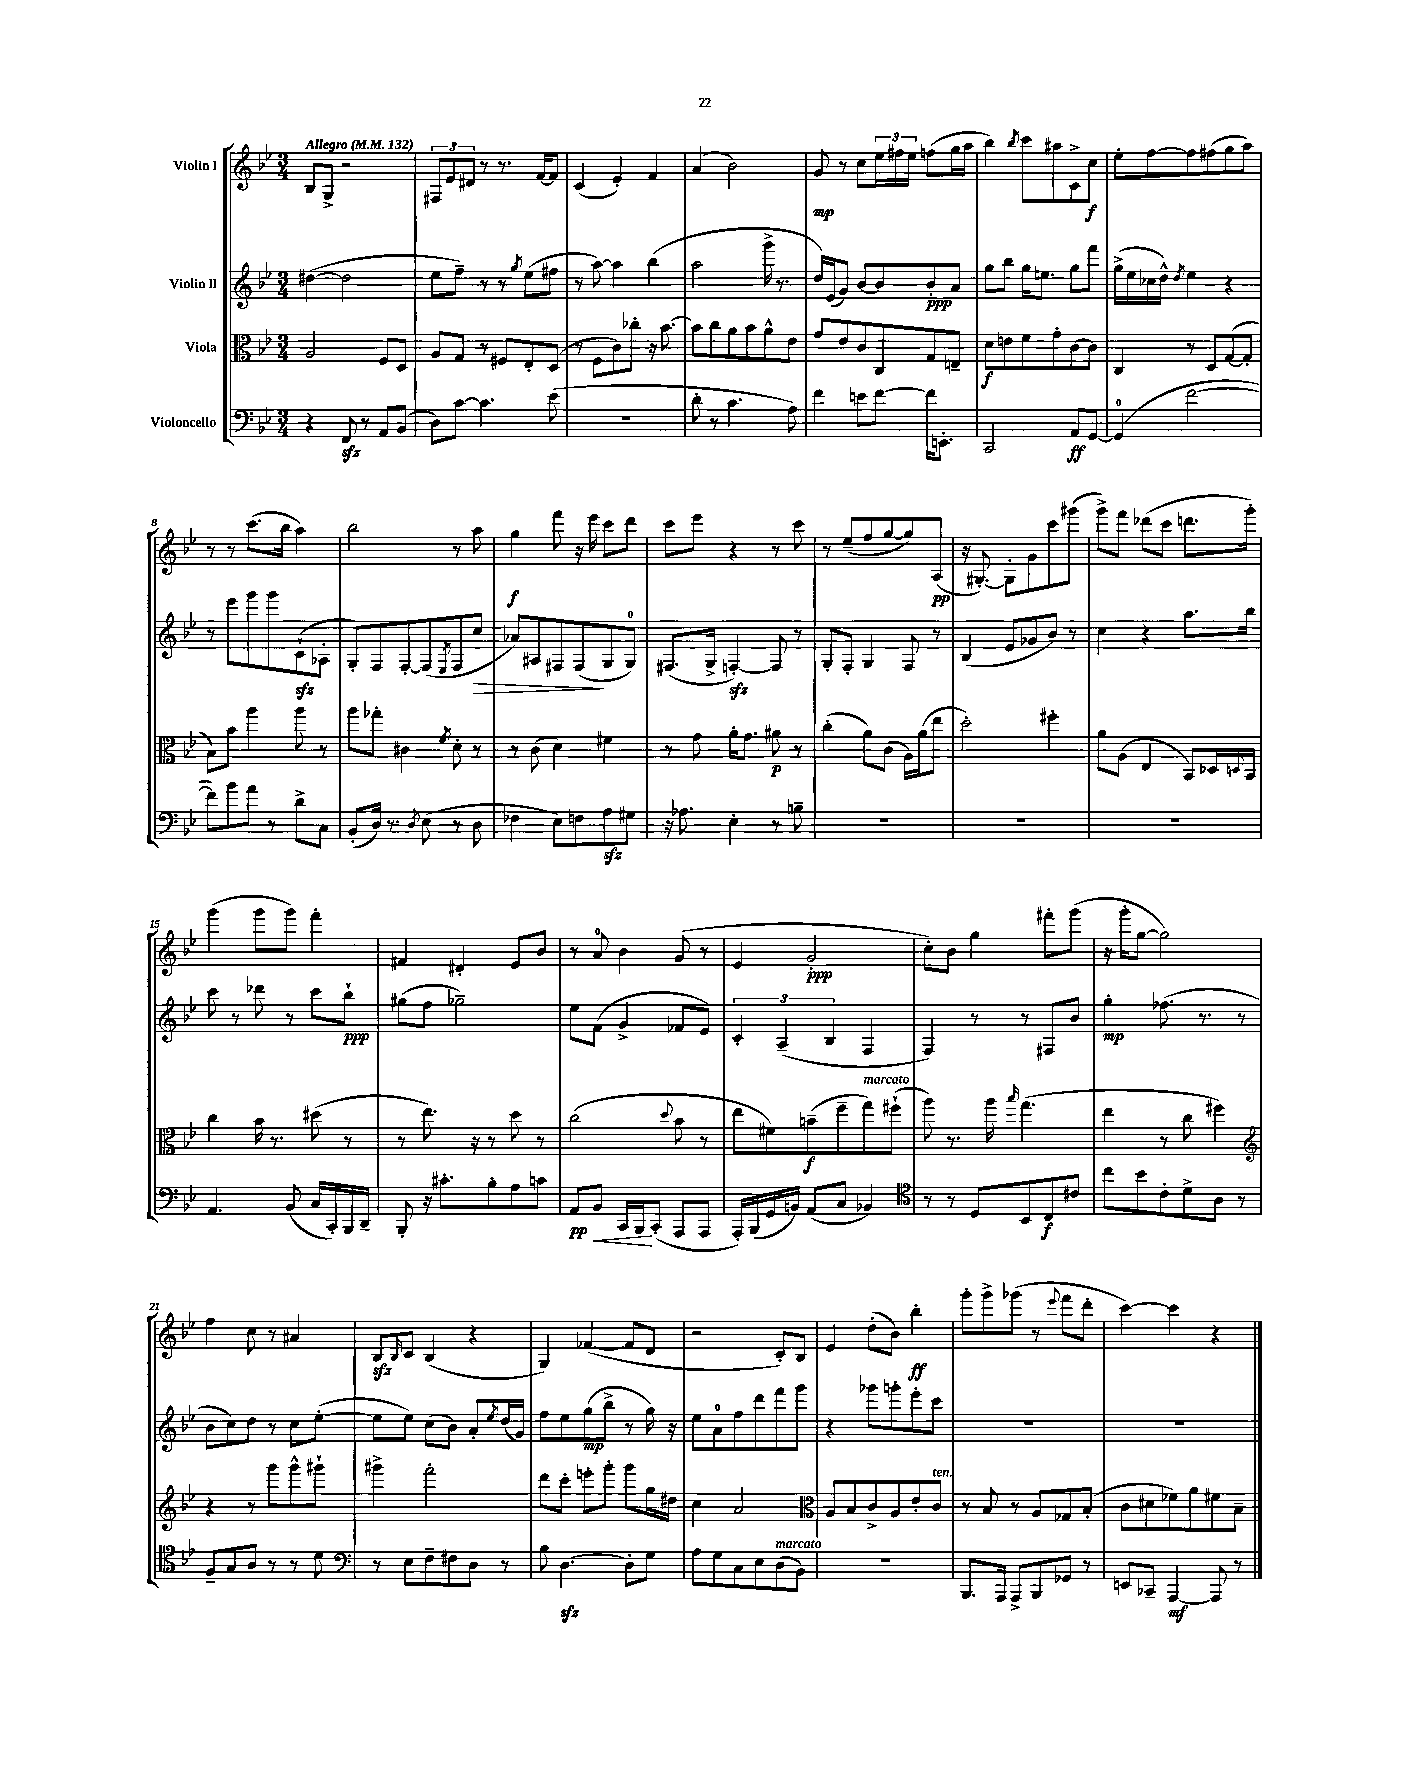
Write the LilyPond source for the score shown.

<<
\new StaffGroup <<
\new Staff = "s0" \with { instrumentName = "Violin I" } {
    \clef treble \key bes \major \numericTimeSignature \time 3/4 \tempo "Allegro" 4 = 132
    bes8 g8-> r2 |
    \tuplet 3/2 { fis8 ees'8 dis'8 } r8 r8. f'16~ f'8 |
    c'4( ees'4-.) f'4 |
    a'4( bes'2) |
    g'8\mp r8 c''8 \tuplet 3/2 { ees''16 fis''16 ees''16 } f''8( g''16 a''16 |
    bes''4) \acciaccatura { bes''8 } c'''8 ais''8 c'8-> c''8\f |
    ees''8-. f''8~ f''8 fis''8( g''8 a''8) |
    r8 r8 c'''8.( bes''16 a''4) |
    bes''2 r8 a''8 |
    g''4\f f'''8 r16 ees'''16 c'''8 d'''8 |
    c'''8 ees'''8 r4 r8 c'''8 |
    r8 ees''8--( f''8 g''8~ g''8) a8\pp( |
    r16 gis8.~-.) gis8-. g'8 c'''8 gis'''8( |
    g'''8->) f'''8 des'''8( c'''8 d'''8. g'''16-.) |
    g'''4( g'''8 g'''8) f'''4-. |
    fis'4 dis'4-. ees'8 bes'8 |
    r8 a'8-0 bes'4 g'8( r8 |
    ees'4 g'2-.\ppp |
    c''8-.) bes'8 g''4 fis'''8-. g'''8( |
    r16 g'''16-. g''8~ g''2) |
    f''4 c''8 r8 ais'4 |
    bes8\sfz \grace { bes16 } c'8 bes4( r4 |
    g4) fes'4~( fes'8 d'8 |
    r2 c'8-.) bes8 |
    ees'4 d''8-.( bes'8) bes''4-.\ff |
    g'''8-. g'''8-> ges'''8( r8 \appoggiatura { ees'''8 } f'''8 d'''8-. |
    c'''4~) c'''4 r4 \bar "|." |
}
\new Staff = "s1" \with { instrumentName = "Violin II" } {
    \clef treble \key bes \major \numericTimeSignature \time 3/4
    dis''4~( dis''2 |
    ees''8 f''8--) r8 r8 \acciaccatura { g''8 } ees''8( fis''8 |
    r8 a''8~) a''4 bes''4( |
    a''2 g'''16-> r8. |
    d''16) ees'16( g'8) bes'8~ bes'8 bes'8-.\ppp a'8 |
    g''8 bes''8 g''16 e''8. g''8 f'''8 |
    g''16->( ees''16 ces''16 d''16-^) \acciaccatura { d''8 } ees''4 r4 |
    r8 ees'''8 g'''8 g'''8 c'8-!\sfz( aes8-. |
    g8-.) f8 f8~-. f8( \acciaccatura { ees8 } f8 c''8\> |
    aes'8) ais8 fis8 fis8\!( g8 g8-0) |
    fis8.( g16-> f4~-.\sfz) f8 r8 |
    g8-. f8-. g4 f8 r8 |
    bes4( ees'8 ges'8 bes'8) r8 |
    c''4 r4 a''8. bes''16 |
    c'''8 r8 des'''8 r8 c'''8 bes''8-!\ppp |
    gis''8( f''8 ges''2--) |
    ees''8 f'8( g'4-> fes'8 ees'8) |
    \tuplet 3/2 { c'4-. a4--( bes4 } f4 |
    f4) r8 r8 fis8 bes'8 |
    g''4-.\mp fes''8.( r8. r8 |
    bes'8 c''8) d''8 r8 c''8 ees''8~-.( |
    ees''8 ees''8) c''8( bes'8) a'8-. \acciaccatura { ees''8 } d''16( g'16) |
    f''8 ees''8 g''8\mp( bes''8-> r8 g''16) r16 |
    ees''8 a'8-0 f''8 d'''8 f'''8 g'''8 |
    r4 ges'''8 g'''8-. ees'''8-. c'''8 |
    R2. |
    R2. \bar "|." |
}
\new Staff = "s2" \with { instrumentName = "Viola" } {
    \clef alto \key bes \major \numericTimeSignature \time 3/4
    a2 f8 d8 |
    a8 g8 r8 fis8 ees8-. d8( |
    r8 f8 c'8) ces''8-. r16 bes'8.~ |
    bes'8 c''8 a'8 bes'8 a'8-^ ees'8 |
    g'8 ees'8 c'8 c8 g8 e8-- |
    d'8\f e'8 f'8 g'8-. c'8~ c'8 |
    c4 r8 d8 g8~( g8-. |
    bes8) bes'8 a''4 a''8 r8 |
    a''8 ges''8-. cis'4 \acciaccatura { f'8 } d'8-. r8 |
    r8 c'8( d'4) fis'4 |
    r8 g'8 a'16-. g'8. ais'8\p r8 |
    c''4-.( a'8) c'8( a16) a'16( ees''8 |
    d''2-.) fis''4-. |
    a'8 a8( ees4 bes,8) des16 \appoggiatura { d8 } bes,16 |
    c''4 bes'16 r8. dis''8( r8 |
    r8 ees''8.) r16 r8 d''8 r8 |
    c''2( \appoggiatura { d''8 } bes'8 r8 |
    ees''8 fis'8) b'8--\f( f''8-- g''8^\markup { \italic "marcato" }) fis''8-!( |
    a''8) r8. a''16 \grace { bes''16 } g''4.( |
    ees''4 r8 c''8 fis''4) |
    \clef treble r4 r8 g'''8 g'''8-^ gis'''8-! |
    gis'''4-> f'''2-. |
    d'''8 c'''8-. e'''8-. g'''8-. g'''8 g''16 dis''16 |
    c''4 a'2 |
    \clef alto a8 bes8 c'8-> a8 ees'8-. c'8^\markup { \italic "ten." } |
    r8 bes8 r8 a8 ges8 bes8-.( |
    c'8 dis'8 fes'8) a'8 fis'8 bes8-- \bar "|." |
}
\new Staff = "s3" \with { instrumentName = "Violoncello" } {
    \clef bass \key bes \major \numericTimeSignature \time 3/4
    r4 f,8\sfz r8 a,8 bes,8( |
    d8) c'8~ c'4. ees'8( |
    R2. |
    d'8-. r8 c'4. a8) |
    f'4 e'8 f'8~ f'16 e,8.-. |
    c,2 a,8\ff g,8~ |
    g,4-0( f'2~ |
    f'8) bes'8 a'8 r8 d'8-> c8 |
    bes,8-.( d16) r8. \acciaccatura { d8 } ees8( r8 d8 |
    fes4 ees8) f8 a8\sfz gis8 |
    r16 aes8. ees4-. r8 b8-- |
    R2. |
    R2. |
    R2. |
    a,4. bes,8( c16 c,16-.) bes,,16 d,16-- |
    bes,,8-. r16 cis'8.-. bes8-. a8 c'8 |
    a,8\pp bes,8\< c,16 bes,,16\! c,8-.( a,,8 a,,8 |
    a,,16-.) bes,,16( g,16 b,16) a,8( c8 bes,4) |
    \clef tenor r8 r8 d8 bes,8 c8\f cis'8 |
    c''8 bes'8 c'8-. d'8-> a8 r8 |
    f8-- g8 a8 r8 r8 d'8 |
    \clef bass r8 ees8 f8-- fis8 d8 r8 |
    bes8 d4.~\sfz d8-. g8 |
    a8 g8 c8 ees8 d8^\markup { \italic "marcato" }( bes,8) |
    R2. |
    bes,,8. a,,16 a,,8-> bes,,8 ges,8 r8 |
    e,8 ces,8-- a,,4~\mf a,,8 r8 \bar "|." |
}
>>
>>
